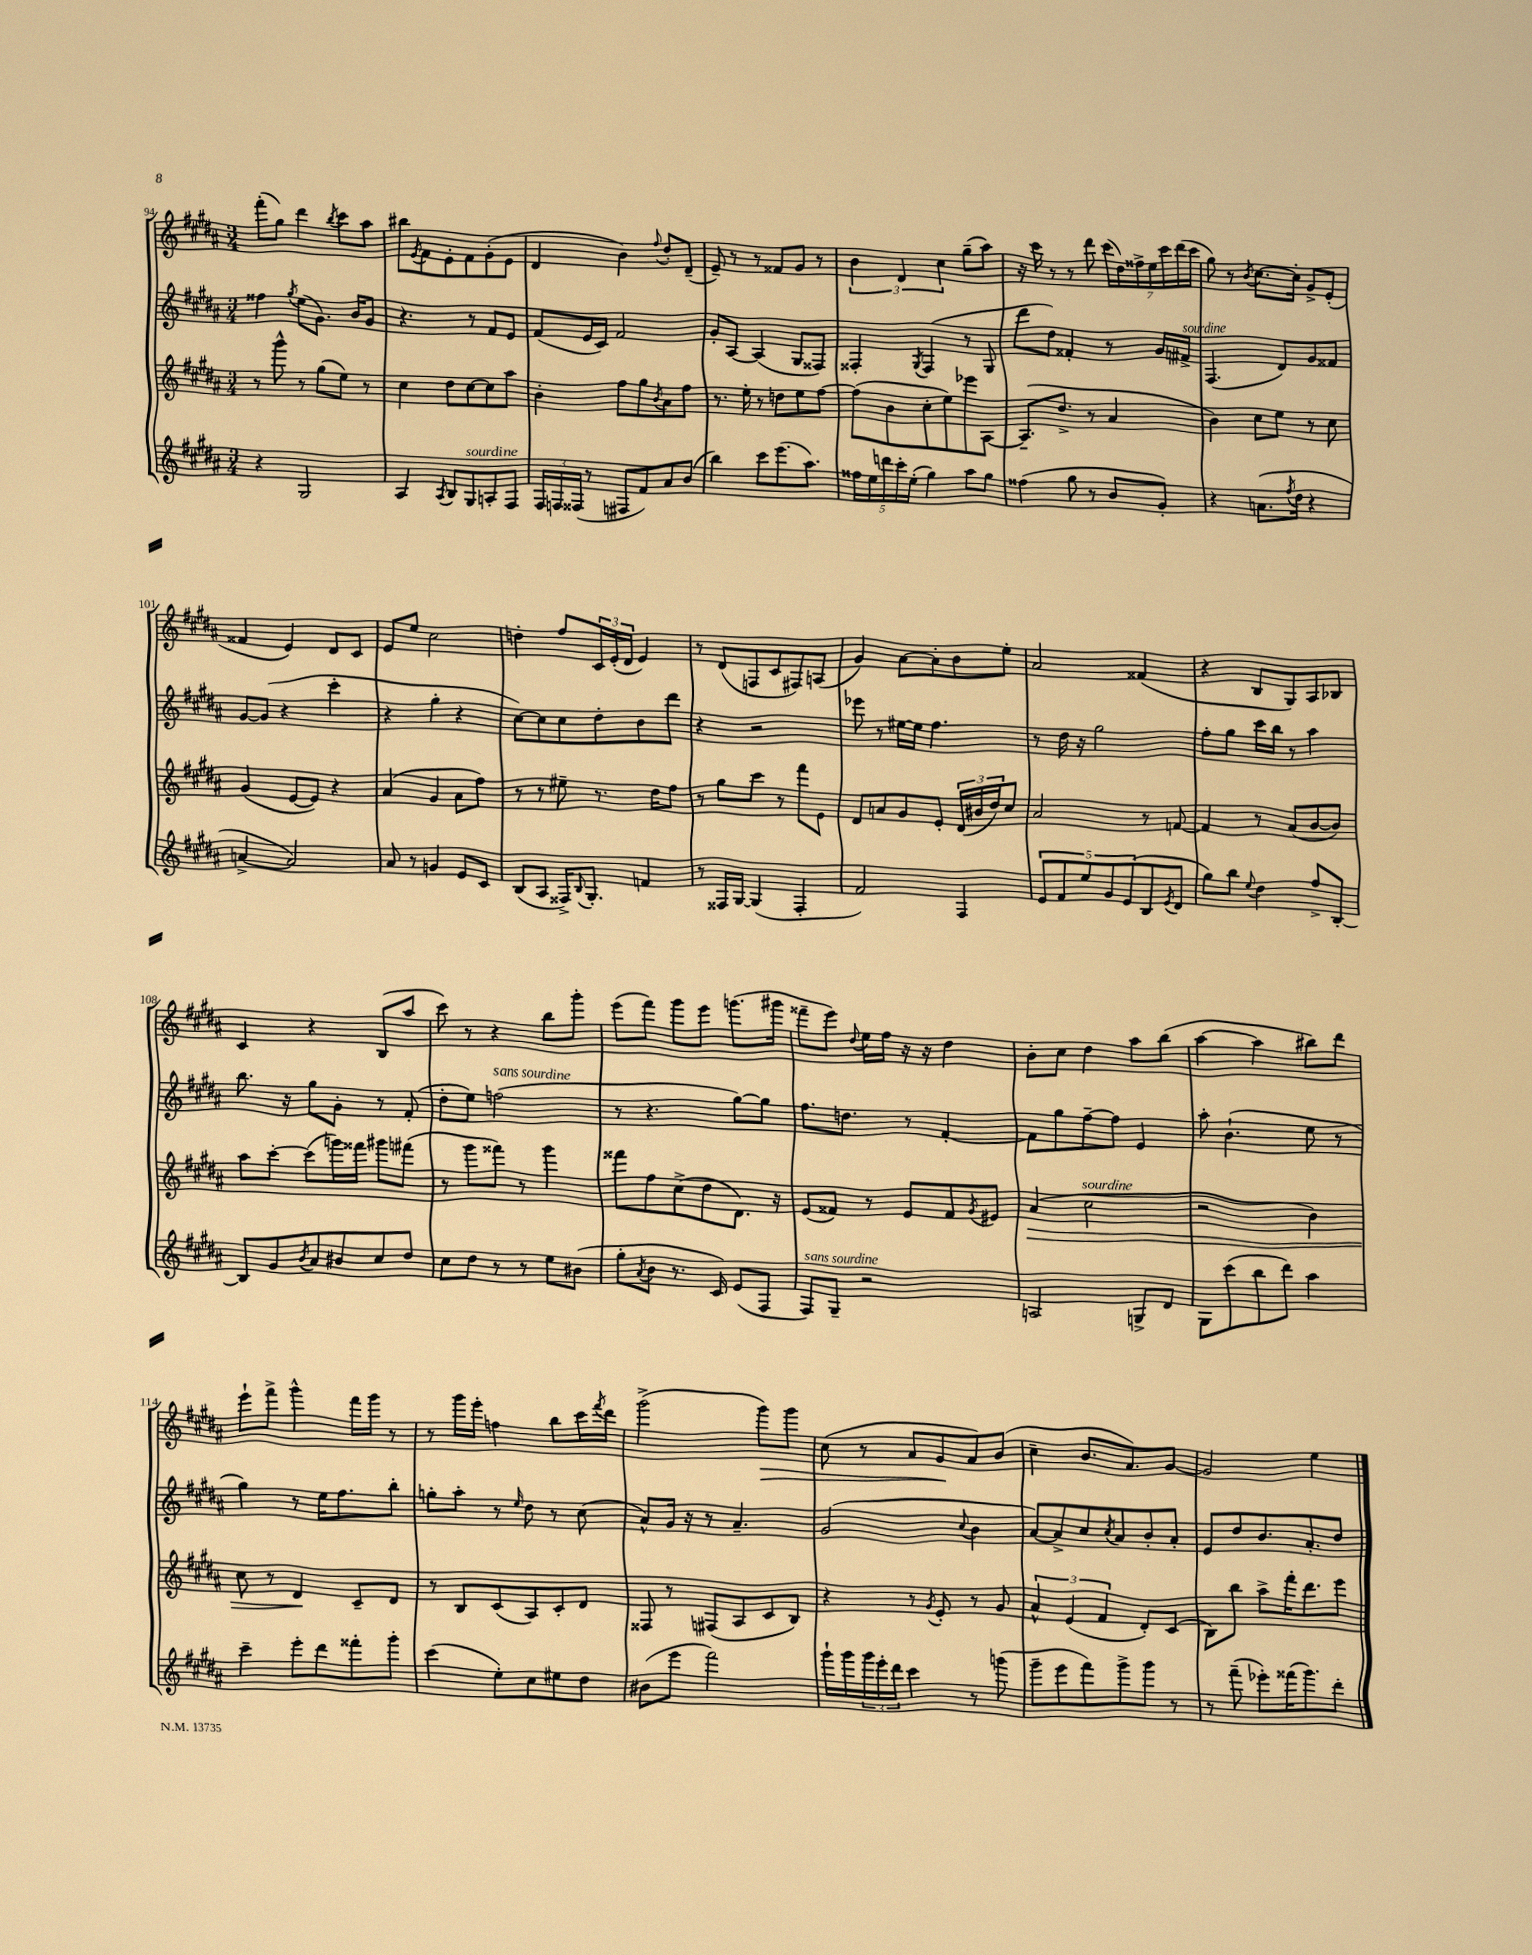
<<
\new StaffGroup <<
\new Staff = "s0" {
    \clef treble \key b \major \numericTimeSignature \time 3/4
    fis'''8-.( gis''8) dis'''4 \acciaccatura { b''8 } cis'''8 ais''8 |
    bis''8 \acciaccatura { e'8 } fis'8 e'8-. fis'8 gis'8-.( e'8 |
    dis'4 b'4) \appoggiatura { fis''8 } dis''8-. dis'8--( |
    e'8--) r8 r8 fisis'8 gis'8 r8 |
    \tuplet 3/2 { b'4 dis'4 cis''4 } gis''8--( ais''8) |
    r16 cis'''16 r8 r8 dis'''8 \tuplet 7/4 { cis'''16( dis''16) fisis''16-> e''16 cis'''16 dis'''16( cis'''16 } |
    gis''8) r8 \acciaccatura { b'8 } cis''8.~ cis''16-. gis'8-> e'8-.( |
    fisis'4 e'4) dis'8 cis'8 |
    e'8 e''8 cis''2 |
    d''4-. fis''8 \tuplet 3/2 { cis'16 e'16-.( dis'16 } e'4) |
    r8 dis'8( f8 cis'8 fis8) a8( |
    gis'4) ais'8~ ais'8-. b'8 e''8-. |
    ais'2 fisis'4( |
    r4 b8 gis8) ais8 bes8 |
    cis'4 r4 b8( ais''8 |
    cis'''8) r8 r4 b''8 gis'''8-. |
    e'''8( fis'''8) gis'''8 e'''8 g'''8.( gis'''16 |
    fisis'''8-- e'''8) \appoggiatura { dis''8 } e''16 fis''16 r16 r16 dis''4 |
    b'8-. cis''8 dis''4 ais''8 b''8( |
    ais''4~ ais''4 bis''8) dis'''8 |
    e'''8-! fis'''8-> gis'''4-^ fis'''16 gis'''16 r8 |
    r8 gis'''16 e'''16-. f''4 b''8 cis'''16 \acciaccatura { fis'''8 } dis'''16 |
    gis'''2->( gis'''8\>) gis'''8 |
    cis''8( r8 ais'8 gis'8\! ais'8) b'8( |
    cis''4-- b'8. ais'8.) gis'8~ |
    gis'2 e''4 \bar "|." |
}
\new Staff = "s1" {
    \clef treble \key b \major \numericTimeSignature \time 3/4
    fisis''4 \acciaccatura { gis''8 } e''8( gis'8.) b'16 gis'8 |
    r4. r8 fis'8 e'8 |
    fis'8( e'16 cis'16) fis'2 |
    gis'8-. ais8~ ais4( gis8 fisis8) |
    fisis4-. \acciaccatura { gis8 } fisis4( r8 gis8 |
    dis'''8 dis''8) fisis'4-. r8 gis'16 fis'16->^\markup { \italic "sourdine" } |
    fis4.( dis'8) gis'8 fisis'8 |
    gis'8~ gis'8( r4 cis'''4-. |
    r4 gis''4-. r4 |
    cis''8~) cis''8 cis''8 dis''8-. b'8 dis'''8 |
    r4 r2 |
    ees'''8 r8 eis''16~ eis''16 fis''4. |
    r8 dis''16 r16 gis''2 |
    fis''8-. gis''8 cis'''16 b''16 r8 ais''4 |
    b''8. r16 gis''8 gis'8-. r8 fis'8-.( |
    dis''8-. e''8) f''2^\markup { \italic "sans sourdine" }( |
    r8 r4. gis''8~) gis''8 |
    fis''8. d''8. r8 fis'4~-. |
    fis'8 gis''8 fis''8~-- fis''8 e'4 |
    ais''8-. b'4.-!( e''8 r8 |
    gis''4) r8 e''16 fis''8. b''8-. |
    g''8-. ais''8-. r8 \grace { e''16 } dis''8 r8 cis''8( |
    ais'8-^) gis'16 r16 r8 ais'4.-- |
    gis'2( \appoggiatura { cis''8 } b'4 |
    ais'8~) ais'8-> cis''8 \acciaccatura { cis''8 } ais'8 b'8-. ais'8-. |
    e'8 dis''8 b'8. ais'8.-. dis''8 \bar "|." |
}
\new Staff = "s2" {
    \clef treble \key b \major \numericTimeSignature \time 3/4
    r8 gis'''8-^ r8 gis''8( e''8) r8 |
    cis''4 dis''8 cis''8~ cis''8 ais''8 |
    b'4-. fis''8 gis''8 \acciaccatura { b'8 } ais'8 fis''8 |
    r8. e''16-. r8 d''8 e''8 fis''8~ |
    fis''8( b'8 cis''8-. e''8) ees'''8 ais8~ |
    ais8.--( dis''8.-> r8 ais'4 |
    b'4) cis''8 e''8 r8 cis''8 |
    gis'4( e'8~ e'8) r4 |
    ais'4( gis'4 ais'8 fis''8) |
    r8 r8 eis''8-- r8. dis''16 fis''8 |
    r8 gis''8 cis'''8 r8 fis'''8 e'8 |
    dis'8 a'8 gis'8 e'8-. \tuplet 3/2 { dis'16( bis'16 dis''16) } cis''8 |
    ais'2 r8 f'8~ |
    f'4 r8 ais'8( b'8~ b'8) |
    ais''8 cis'''8~-. cis'''8( g'''16) fisis'''16 gis'''8 fis'''8( |
    r8 gis'''8 fisis'''8) r8 gis'''4 |
    fisis'''8 fis''8 cis''8->( dis''8 dis'8.) r16 |
    e'8( fisis'8) r8 e'8 fisis'8 \acciaccatura { gis'8 } eis'8 |
    ais'4\>( cis''2^\markup { \italic "sourdine" } |
    r2 b'4) |
    cis''8 r8 dis'4\! cis'8-- dis'8 |
    r8 b8 cis'8( ais8) cis'8-. dis'8 |
    fisis8 r8 fis8( ais8 cis'8 b8) |
    r4 r8 \acciaccatura { gis'8 } e'8-. r8 gis'8 |
    \tuplet 3/2 { ais'4-^ e'4( fis'4 } dis'8-.) cis'8( |
    b8) b''8 ais''8-> fis'''16-. dis'''8. e'''8 \bar "|." |
}
\new Staff = "s3" {
    \clef treble \key b \major \numericTimeSignature \time 3/4
    r4 gis2 |
    ais4 \acciaccatura { ais8 } b8 gis8^\markup { \italic "sourdine" } a8-. fis8 |
    \tuplet 3/2 { fis16 f16 fisis16( } r8 fis8 fis'8) ais'8 b'8( |
    b''4) cis'''8 e'''8.( ais''8.) |
    \tuplet 5/4 { fisis''16 e''16 d'''16 cis'''16-. e''16-.( } gis''4) ais''8 gis''8 |
    fisis''4( gis''8 r8 b'8 gis'8-.) |
    r4 a'8.( \acciaccatura { fis''8 } dis''16 r4 |
    a'4~-> a'2) |
    ais'8 r8 g'4 e'8 cis'8 |
    b8( ais8 fisis16->) \appoggiatura { b8 } gis8.-. f'4 |
    r8 fisis16 gis16~ gis4( fisis4-. |
    fis'2) fis4 |
    \tuplet 5/4 { e'8 fis'8 e''8 gis'8 e'8( } b8 \acciaccatura { e'8 } dis'8 |
    gis''8) b''8 \appoggiatura { e''8 } dis''4 fis''8-> b8~-. |
    b8 gis'8 \acciaccatura { b'8 } ais'8 bis'8 cis''8 dis''8 |
    cis''8 dis''8 r8 r8 e''8 bis'8( |
    gis''8-. \acciaccatura { ais'8 } b'8 r8. cis'16) e'8( fis8 |
    fis8^\markup { \italic "sans sourdine" }) gis8-- r2 |
    a2 g8-> dis'8 |
    gis8 cis'''8( b''8 dis'''8) ais''4 |
    cis'''4-- e'''8-. dis'''8 fisis'''8-. gis'''8-. |
    cis'''4( e''8-.) cis''8 eis''8 dis''8 |
    bis'8( e'''8 fis'''2) |
    gis'''16-! gis'''16 \tuplet 3/2 { gis'''16 e'''16-. dis'''16 } cis'''4 r8 g'''8( |
    gis'''8-- e'''8 fis'''8) gis'''8-> gis'''8 r8 |
    r8 fis'''8--( ees'''8-.) fisis'''16( gis'''8.) dis'''8-. \bar "|." |
}
>>
>>
\layout { \context { \Score currentBarNumber = #94 } }
